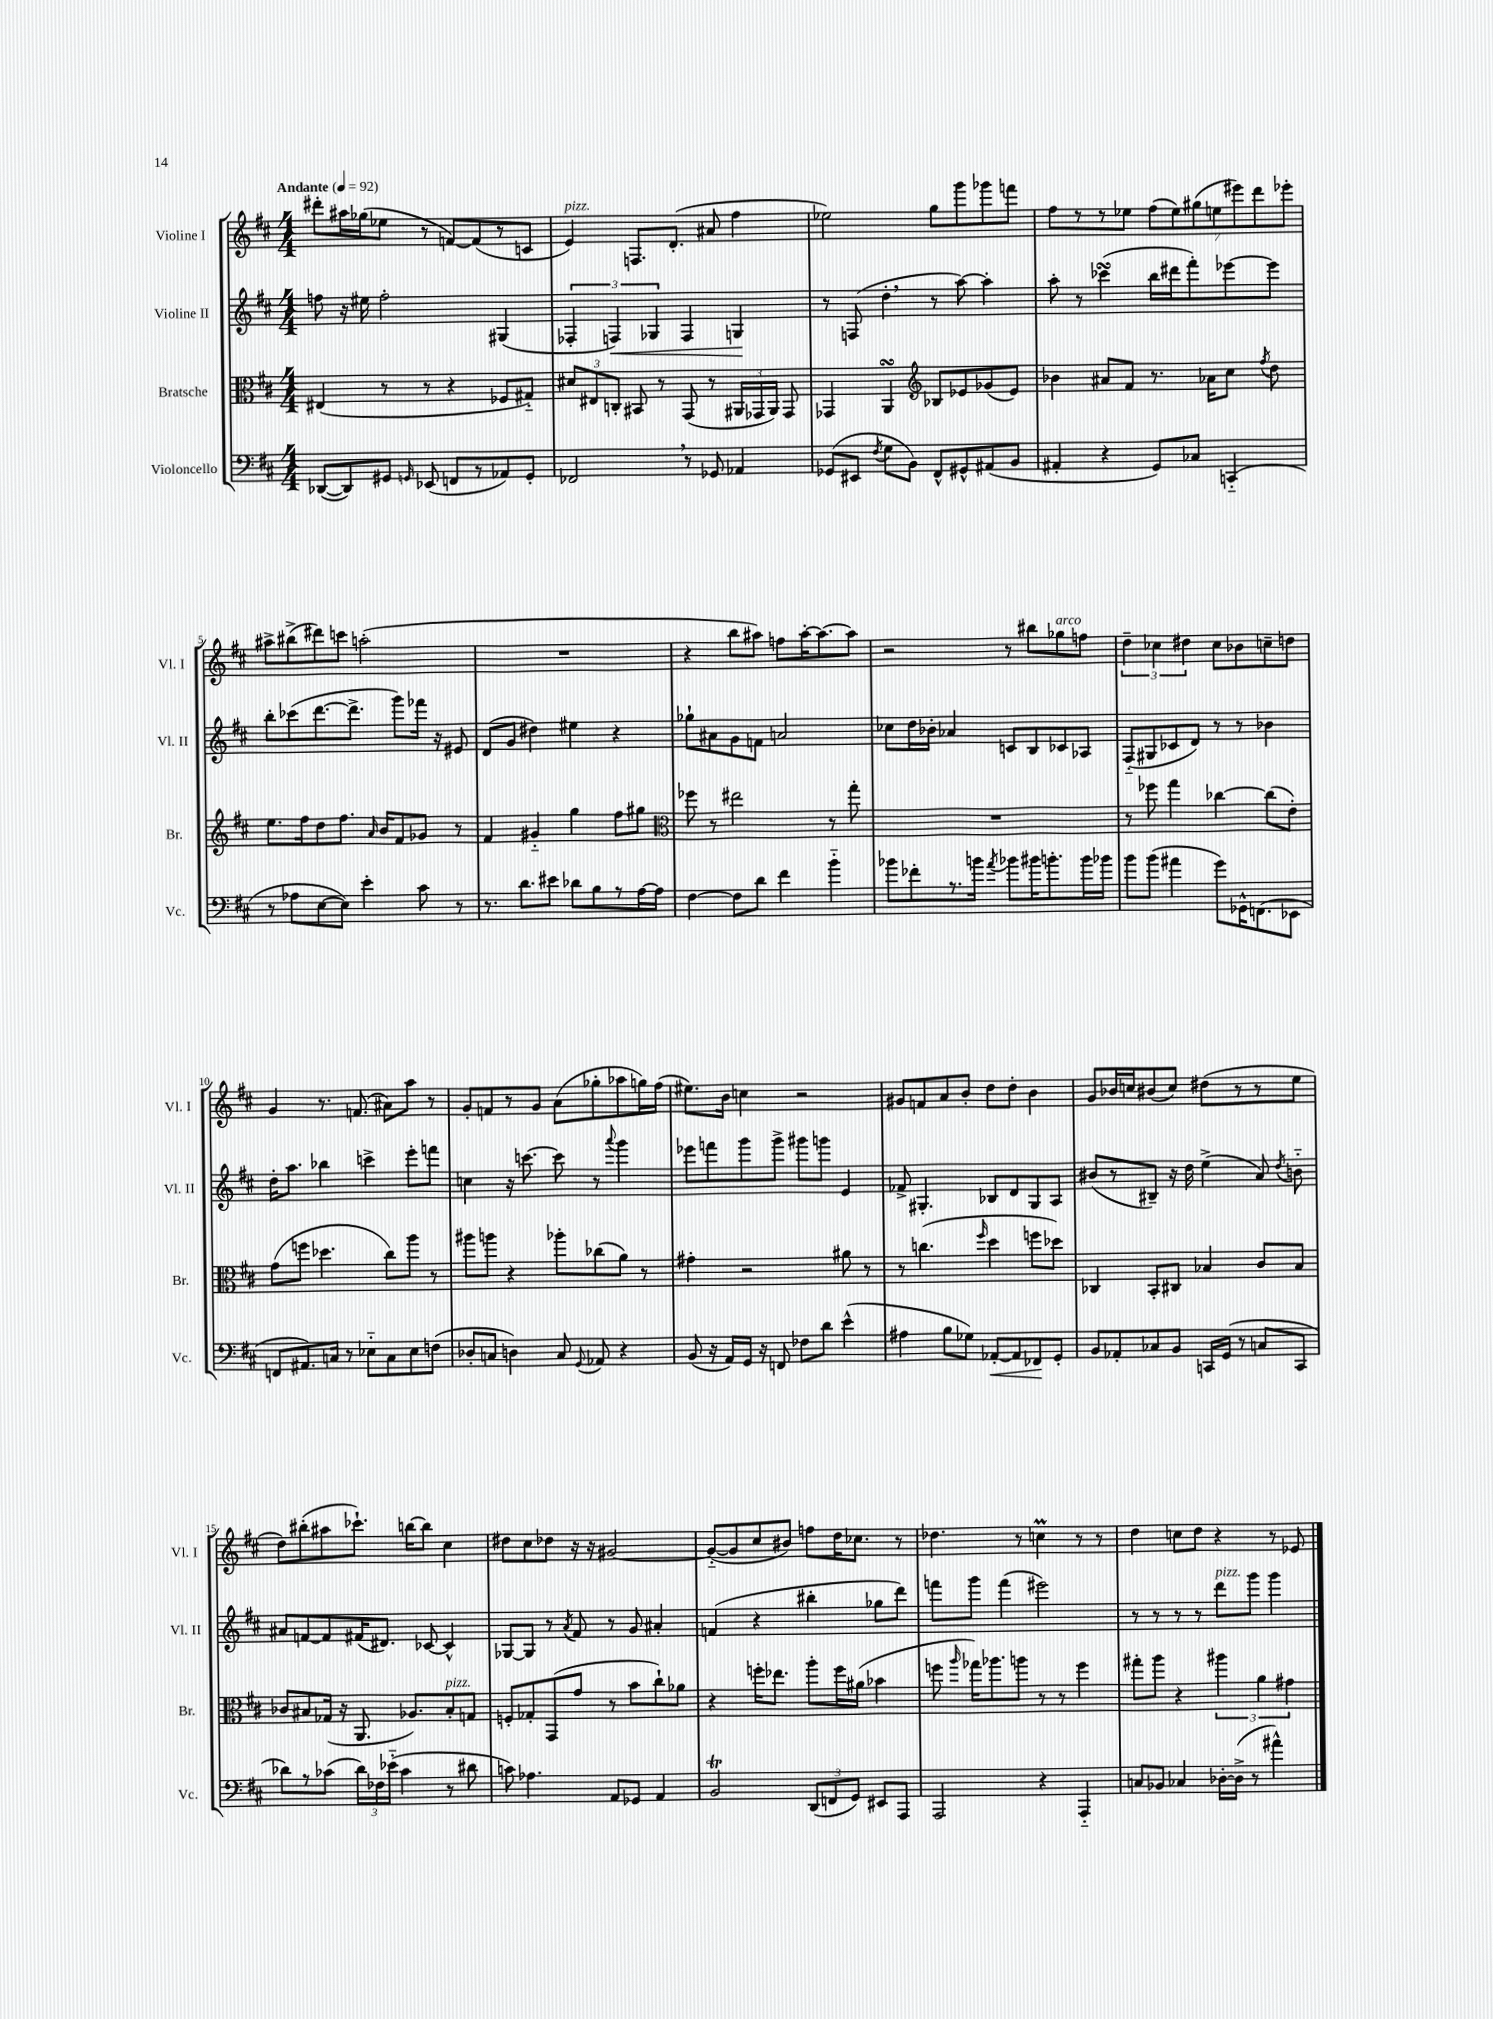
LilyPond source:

<<
\new StaffGroup <<
\new Staff = "s0" \with { instrumentName = "Violine I" shortInstrumentName = "Vl. I" } {
    \clef treble \key d \major \numericTimeSignature \time 4/4 \tempo "Andante" 4 = 92
    \autoBeamOff dis'''8[-. ais''16 ges''16( ees''8] r8 f'8[~) f'8( r8 c'8] |
    e'4^\markup { \italic "pizz." }) f8.[ d'8.]-.( ais'8 fis''4 |
    ees''2) g''8[ g'''8 ges'''8 f'''8] |
    fis''8[ r8 r8 ees''8] \tuplet 7/4 { fis''8[( ees''8) gis''8( e''8 eis'''8) d'''8 ees'''8]-. } |
    ais''8[-> bis''8->( dis'''8) c'''8] a''2-.( |
    R1 |
    r4 b''8[ ais''8]) f''8[ ais''16~-. ais''8.~ ais''8] |
    r2 r8 bis''8[ ges''8^\markup { \italic "arco" } f''8] |
    \tuplet 3/2 { d''4-- ces''4 dis''4 } ces''8[ bes'8 c''8-- d''8] |
    g'4 r8. f'8.( ais'8[) a''8] r8 |
    g'8[-. f'8 r8 g'8] a'8[( ges''8-. aes''8 g''16) fis''16]( |
    eis''8.[) b'16] c''4 r2 |
    gis'8[ f'8 a'8 b'8]-. d''8[ d''8]-. b'4 |
    g'8[ bes'16 c''16 bis'8( c''8]) dis''8[( r8 r8 e''8] |
    d''8[) bis''8-.( ais''8 ces'''8.]-!) b''16[~ b''8] cis''4 |
    dis''8[ cis''8 des''8] r16 r16 gis'2~ |
    gis'8[~-_( gis'8 cis''8 bis'8]) f''8[ d''16 ces''8.] r8 |
    des''4. r8 c''4\prall r8 r8 |
    d''4 c''8[ d''8] r4 r8 ees'8 \bar "|." |
}
\new Staff = "s1" \with { instrumentName = "Violine II" shortInstrumentName = "Vl. II" } {
    \clef treble \key d \major \numericTimeSignature \time 4/4
    \autoBeamOff f''8 r16 eis''16 f''2-. gis4( |
    \tuplet 3/2 { fes4-. f4\<) ges4 } f4 g4\! |
    r8 f8( d''4-. \breathe r8 a''8~) a''4-. |
    a''8-. r8 ces'''4\turn( b''16[ dis'''16 fis'''8-.) ees'''8~ ees'''8] |
    b''8[-. ces'''8( d'''8.~ d'''8.]-> g'''8[) fes'''16] r16 eis'8 |
    d'8[( g'8] dis''4) eis''4 r4 |
    ges''8[-! ais'8 g'8 f'8] a'2 |
    ces''8[ d''16 bes'16]-. aes'4 c'8[ b8 ces'8 aes8] |
    fis8[-_( gis8 ces'8 d'8]) r8 r8 bes'4 |
    d''16[-. a''8.] bes''4 c'''4-> e'''8[-. f'''8] |
    c''4 r16 c'''8.~ c'''8 r8 \appoggiatura { a'''8 } g'''4 |
    ees'''8[ f'''8 g'''8 g'''8]-> gis'''8[ g'''8] e'4 |
    fes'8-> gis4.-. bes8[ d'8 gis8 a8] |
    bis'8[( r8 bis8]--) r16 d''16 e''4->( a'8) \acciaccatura { d''8 } b'8-_ |
    ais'8[ f'8~ f'8 fis'16( dis'8.]) ces'8~ ces'4-^ |
    ges8[~ ges8] r8 \acciaccatura { a'8 } fis'8 r8 g'8 ais'4-. |
    f'4( r4 bis''4-. ges''8[ d'''8]) |
    f'''8[ g'''8] f'''4( eis'''2) |
    r8 r8 r8 r8 d'''8[^\markup { \italic "pizz." } g'''8] g'''4 \bar "|." |
}
\new Staff = "s2" \with { instrumentName = "Bratsche" shortInstrumentName = "Br." } {
    \clef alto \key d \major \numericTimeSignature \time 4/4
    \autoBeamOff eis4( r8 r8 r4 fes8[ gis8]-_) |
    \tuplet 3/2 { dis'8[ eis8 c8]-. } bis,8 r8 g,8( r8 \tuplet 3/2 { ais,16[ ges,16 ais,16]) } ges,8 |
    ges,4 a,4\turn \clef treble bes8[ ees'8 ges'8( ees'8]) |
    bes'4 ais'8[ fis'8] r8. aes'16[ cis''8] \acciaccatura { fis''8 } d''8 |
    e''8.[ fis''16 d''8 fis''8.] \grace { a'16 } b'16[ fis'8 ges'8] r8 |
    fis'4 gis'4-_ g''4 fis''8[ gis''8] |
    \clef alto fes''8 r8 eis''2 r8 g''8-. |
    R1 |
    r8 fes''8 g''4 ces''4~ ces''8[( e'8]-.) |
    g'8[( f''8] des''4. cis''8[) a''8] r8 |
    ais''8[ a''8] r4 aes''8[-. ces''8( a'8]) r8 |
    gis'4-. r2 ais'8 r8 |
    r8 c''4.( \grace { fis''16 } d''4 f''8[ des''8]) |
    ces4 b,8[-. cis8] bes4 cis'8[ bes8] |
    ces'8[ bis8 ges16]( r16 a,8. aes8.[) bis8-.^\markup { \italic "pizz." } g8] |
    f8[-. ges8-. g,8( g'8] r8 b'8[ cis''8-!) aes'8] |
    r4 f''16[-. ees''8.] a''8[-. f''16 ais'16]( bes'4 |
    f''8 \grace { a''16 } ges''16[) aes''8. a''8] r8 r8 f''4 |
    gis''8[-. a''8] r4 \tuplet 3/2 { ais''4 a'4 gis'4 } \bar "|." |
}
\new Staff = "s3" \with { instrumentName = "Violoncello" shortInstrumentName = "Vc." } {
    \clef bass \key d \major \numericTimeSignature \time 4/4
    \autoBeamOff des,8[~( des,8) gis,8] \grace { g,16 } ees,8( f,8[ r8 aes,8) g,8]-. |
    fes,2 \breathe r8 ges,8 aes,4 |
    ges,8[( eis,8] \acciaccatura { fis8 } g8[ b,8]) fis,8[-^ gis,8-^ ais,8( b,8] |
    ais,4-. r4 g,8[) ces8] c,4-_( |
    r8 aes8[ e8~ e8]) e'4-. cis'8 r8 |
    r8. d'8.[ eis'8] des'8[ b8 r8 a16~ a16] |
    fis4~ fis8[ d'8] fis'4 b'4-_ |
    bes'8[ fes'8-. r8. b'16] \acciaccatura { a'8 } bes'8[ bis'16 b'8.-. b'16 bes'16] |
    b'8[ b'8]( ais'4 g'8[) ges,16-^ f,8.( ees,8] |
    f,8[ ais,8.) c16] r8 ees8[-_ c8 ees8 f8]( |
    des8[-. c8] d4) c8 \appoggiatura { g,8 } aes,8 r4 |
    b,8( r16 a,16[) g,16] r16 f,8 fes8[ d'8] e'4-^( |
    ais4 b8[ ges8]) aes,8[~-.\< aes,8 fes,8\! g,8]-. |
    b,8[ aes,8-. ces8 b,8] c,16[ g,16]( r8 c8[ c,8] |
    des'8[) r8 ces'8]( \tuplet 3/2 { des'16[) fes16 ees'16]-_( } ces'4 r8 dis'8 |
    c'8) aes4. a,8[ ges,8] a,4 |
    b,2\trill \tuplet 3/2 { d,8[( f,8 g,8]) } eis,8[ a,,8] |
    a,,2 r4 a,,4-_ |
    c8[ bes,8] ces4 des16[~-. des16]->( r8 ais'4-^) \bar "|." |
}
>>
>>
